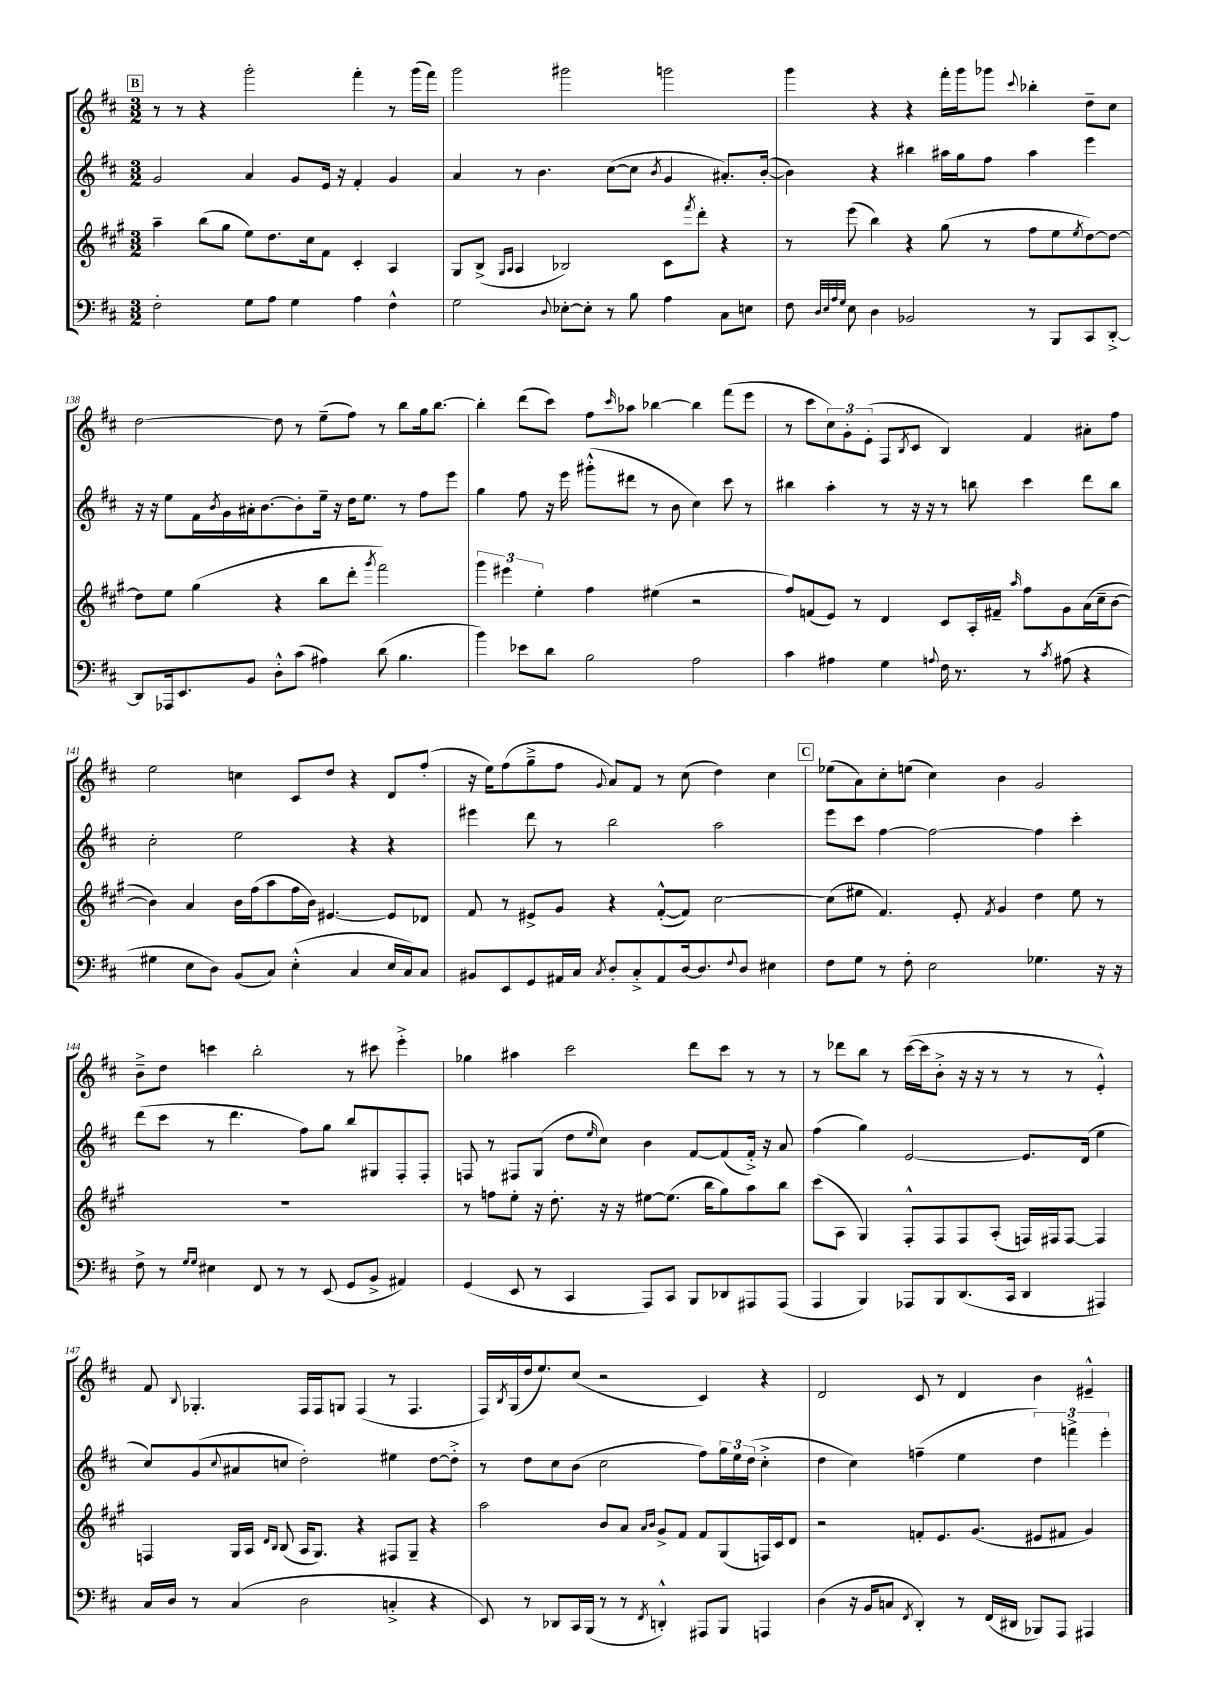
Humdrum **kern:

**kern	**kern	**kern	**kern
*staff4	*staff3	*staff2	*staff1
*clefF4	*clefG2	*clefG2	*clefG2
*k[f#c#]	*k[f#c#g#]	*k[f#c#]	*k[f#c#]
*M3/2	*M3/2	*M3/2	*M3/2
2F#'\	4aa~\	2g/	8r
.	.	.	8r
.	(8bb\L	.	4r
.	8gg#\J	.	.
8G\L	8ee\L)	4a/	2ggg'\
8A\J	8.dd\	.	.
4G\	.	8g/L	.
.	16cc#\k	.	.
.	8f#\J	16e/Jk	.
.	.	16r	.
4A\	4c#'/	4f#'/	4fff#'\
4F#^^\	4A/	4g/	8r
.	.	.	(16ggg\LL
.	.	.	16fff#\JJ)
=	=	=	=
2G\	8G#/L	4a/	2ggg\
.	(8B^/J	.	.
.	16qqG#/LL	.	.
.	16qqA/JJ	.	.
.	4A/	8r	.
.	.	4.b\	.
8qqD/	.	.	.
[8E-'\L	2B-/)	.	2ggg#\
8E-'\]J	.	.	.
8r	.	([8cc#\L	.
8B\	.	8cc#\]J	.
.	.	8qb/	.
4A\	8c#\L	4g/	2ggg\
.	8qfff#/	.	.
.	8ddd'\J	.	.
8C#\L	4r	8.a#'/L)	.
8E\J	.	.	.
.	.	([16b'/Jk	.
=	=	=	=
8F#\	8r	4b\])	4ggg\
32qqD/LLL	.	.	.
32qqE/	.	.	.
32qqA/	.	.	.
32qqG/JJJ	.	.	.
8E\	(8eee\	.	.
4D\	4bb\)	4r	4r
2BB-/	4r	4bb#\	4r
.	(8gg#\	16aa#\LL	16fff#'\LL
.	.	16gg\J	16ggg\J
.	8r	8ff#\J	8ggg-\J
.	.	.	8qqccc#/
8r	8ff#\L	4aa#\	4bb-'\
8BBB/L	8ee\	.	.
.	8qee/	.	.
8CC#/	[8dd\)	4eee\	8dd~\L
[8DD'^/J	8dd\_J	.	8cc#\J
=	=	=	=
8DD/]L	8dd\]L	16r	[2dd\
.	.	16r	.
16AAA-/k	8ee\J	8ee\L	.
8.EE/	.	.	.
.	(4gg#\	16f#\L	.
.	.	8qb/	.
.	.	16g\	.
8BB/J	.	16a#'\J	.
.	.	[8.b\	.
8D'^^\L	4r	.	8dd\]
(8c#\J	.	8b'\]	8r
4A#\)	8bb\L	16ee~\Jk	(8ee~\L
.	.	16r	.
.	8ddd'\J	16dd\LK	8ff#\J)
.	.	8.ee\J	.
.	8qggg#/	.	.
(8d\	2fff#\)	.	8r
4.B\	.	8r	8bb\L
.	.	8ff#\L	16gg\k
.	.	.	[8.bb\J
.	.	8eee\J	.
=	=	=	=
4b\)	6ggg#\	4gg\	4bb'\]
.	6eee#\	.	.
8e-\L	.	8ff#\	(8ddd\L
.	6ee'\	.	.
8d\J	.	16r	8ccc#\J)
.	.	16eee\	.
2B\	4ff#\	(8ggg#'^^\L	8ff#\L
.	.	.	16qqccc#/
.	.	8ddd#\J	8aa-\J
.	(4ee#\	8r	[4bb-\
.	.	8b\	.
2A\	2r	4cc#\)	4bb-\]
.	.	8ccc#\	(8fff#\L
.	.	8r	8eee\J
=	=	=	=
4c#\	8ff#/L)	4bb#\	8r
.	(8f/	.	8ccc#\L
4A#\	8e/J)	4aa'\	12cc#\)
.	.	.	12g'\
.	8r	.	.
.	.	.	(12e'\J
4G\	4d/	8r	8F#/L
.	.	.	8qB/
.	.	16r	8c#/J
.	.	16r	.
8qqA/	.	.	.
16F#\	8c#/L	8r	4B/)
8.r	.	.	.
.	16A'/L	8bb\	.
.	16f#~/JJ	.	.
.	16qqaa/	.	.
8r	8ff#\L	4ccc#\	4f#/
8qc#/	.	.	.
(8A#\	8g#\	.	.
4r	(16a\L	8ddd\L	8a#'\L
.	16cc#~\J	.	.
.	[8b\J	8bb\J	8ff#\J
=	=	=	=
4G#\	4b\])	2cc#'\	2ee\
8E\L	4a/	.	.
8D\J)	.	.	.
(8BB/L	16b\LL	2ee\	4cc\
.	(16ff#\J	.	.
8C#/J)	8aa\	.	.
(4E'^^\	16ff#\L	.	8c#/L
.	16b\JJ)	.	.
.	[4.e#/	.	8dd/J
4C#/	.	4r	4r
16E/LL	8e#/]L	4r	8d/L
16C#/J)	.	.	.
8C#/J	8d-/J	.	(8ff#'/J
=	=	=	=
8BB#/L	8f#/	4eee#\	16r
.	.	.	16ee\LK)
8EE/	8r	.	(8ff#\
8GG/	8e#^/L	8ddd\	8gg~^\
16AA#/L	8g#/J	8r	8ff#\J
16C#/JJ	.	.	.
8qC#/	.	.	8qqg/
8D'/L	4r	2bb\	8a/L)
8C#'^/	.	.	8f#/J
8AA#/	([8f#'^^/L	.	8r
[16D/k	8f#/]J)	.	(8cc#\
8.D/]	.	.	.
.	[2cc#\	2aa\	4dd\)
8qqF#/	.	.	.
8D/J	.	.	.
4E#\	.	.	4cc#\
=	=	=	=
8F#\L	(8cc#\]L	8eee\L	(8ee-\L
8G\J	8ee#\J	8ccc#\J	8a\)
8r	4.f#/)	[4ff#\	8cc#'\
8F#'\	.	.	(8ee\J
2E\	.	2ff#\_	4cc#\)
.	8e'/	.	.
.	8qf#/	.	.
.	4g#/	.	4b\
4.G-\	4dd\	4ff#\]	2g/
.	8ee#\	4ccc#'\	.
16r	8r	.	.
16r	.	.	.
=	=	=	=
8F#^\	1.r	(8ddd\L	8b~^\L
8r	.	8ccc#\J	8dd\J
16qqG/LL	.	.	.
16qqG/JJ	.	.	.
4E#\	.	8r	4ccc\
.	.	4.ddd\	.
8FF#/	.	.	2bb'\
8r	.	.	.
8r	.	8ff#\L)	.
(8EE/	.	8gg\J	.
8GG/L	.	8bb/L	8r
8BB^/J	.	8G#/	8ccc#\
4AA#/)	.	8F#'/	4eee'^\
.	.	8F#'/J	.
=	=	=	=
(4GG/	8r	8F/	4gg-\
.	8ff\L	8r	.
8EE/	8ee'\J	8F#/L	4aa#\
8r	16r	(8G/J	.
.	8.dd'\	.	.
4CC#/	.	8dd\L	2ccc#\
.	.	16qqee/	.
.	16r	8cc#\J)	.
.	16r	.	.
8AAA/L)	[8ee#\L	4b\	.
8CC#/J	(8.ee#\]J	.	.
8BBB/L	.	[8f#/L	8ddd\L
.	16bb\LK	.	.
8DD-/	8gg#\)	(8f#/]	8ccc#\J
8AAA#/	8aa\	16f#'^/Jk)	8r
.	.	16r	.
(8AAA#/J	8bb\J	8a/	8r
=	=	=	=
4AAA/	(8ccc#\L	(4ff#\	8r
.	8A\J	.	8ddd-\L
4BBB/)	4G#/)	4gg\)	8bb\J
.	.	.	8r
8AAA-/L	8F#'^^/L	[2e/	([16ccc#\LL
.	.	.	16ccc#\]J
8BBB/	8F#/	.	8b'^\J
(8.DD/	8F#/	.	16r
.	.	.	16r
.	(8A'/J	.	8r
16CC#/Jk	.	.	.
4DD/	16F/LL)	8.e/]L	8r
.	16F#/J	.	.
.	[8F#/J	.	8r
.	.	(16d/Jk	.
4AAA#/)	4F#/]	4ee\	4e'^^/)
=	=	=	=
16C#/LL	4F/	8cc#/L)	8f#/
16D/JJ	.	.	.
.	.	.	8qqB/
8r	.	(8g/	4.G-'/
.	.	8qqcc#/	.
(4C#/	16G#/LL	8a#/	.
.	16A/JJ	.	.
.	16qqd/LL	.	.
.	16qqB/JJ	.	.
.	(8B/	8cc/J	.
2D\	16A/LK	2dd'\)	16F#/LL
.	8.G#/J)	.	16F#/J
.	.	.	8G/J
.	4r	.	(4F#/
4C'^/	8F#/L	4ee#\	8r
.	8G#~/J	.	4.F#/
4r	4r	[8dd\L	.
.	.	8dd'^\]J	.
=	=	=	=
8EE/)	2aa\	8r	16F#/LL)
.	.	.	8qB/
.	.	.	(16G/
8r	.	8dd\L	16dd/J
.	.	.	8.ee/)
8DD-/L	.	8cc#\	.
16CC#/L	.	(8b\J	(8cc#/J
(16BBB/JJ	.	.	.
8r	8b/L	2cc#\	2r
8r	8a/J	.	.
.	16qqa/LL	.	.
8qFF#/	16qqb/JJ	.	.
4DD'^^/)	8g#^/L	.	.
.	8f#/J	.	.
8AAA#/L	8f#/L	8ff#\L)	4c#/)
8BBB/J	(8G#/	24gg\L	.
.	.	24ee\	.
.	.	(24dd\JJ	.
4AAA/	16F/L)	4cc#'^\	4r
.	16c#/J	.	.
.	8d/J	.	.
=	=	=	=
(4D\	2r	4dd\	2d/
16r	.	4cc#\)	.
16BB/LK	.	.	.
8C/J	.	.	.
8qFF#/	.	.	.
4DD'/)	8f'/L	(4ff~\	8c#/
.	8.e/	.	8r
8r	.	4ee\	4d/
.	(8.g#/J	.	.
(16FF#/LL	.	.	.
16DD#/JJ	.	.	.
8BBB-/L)	8e#/L	6dd\)	4b\
8AAA/J	8f#/J	.	.
.	.	6fff^\	.
4AAA#/	4g#/)	.	4e#~^^/
.	.	6eee'\	.
==	==	==	==
*-	*-	*-	*-
